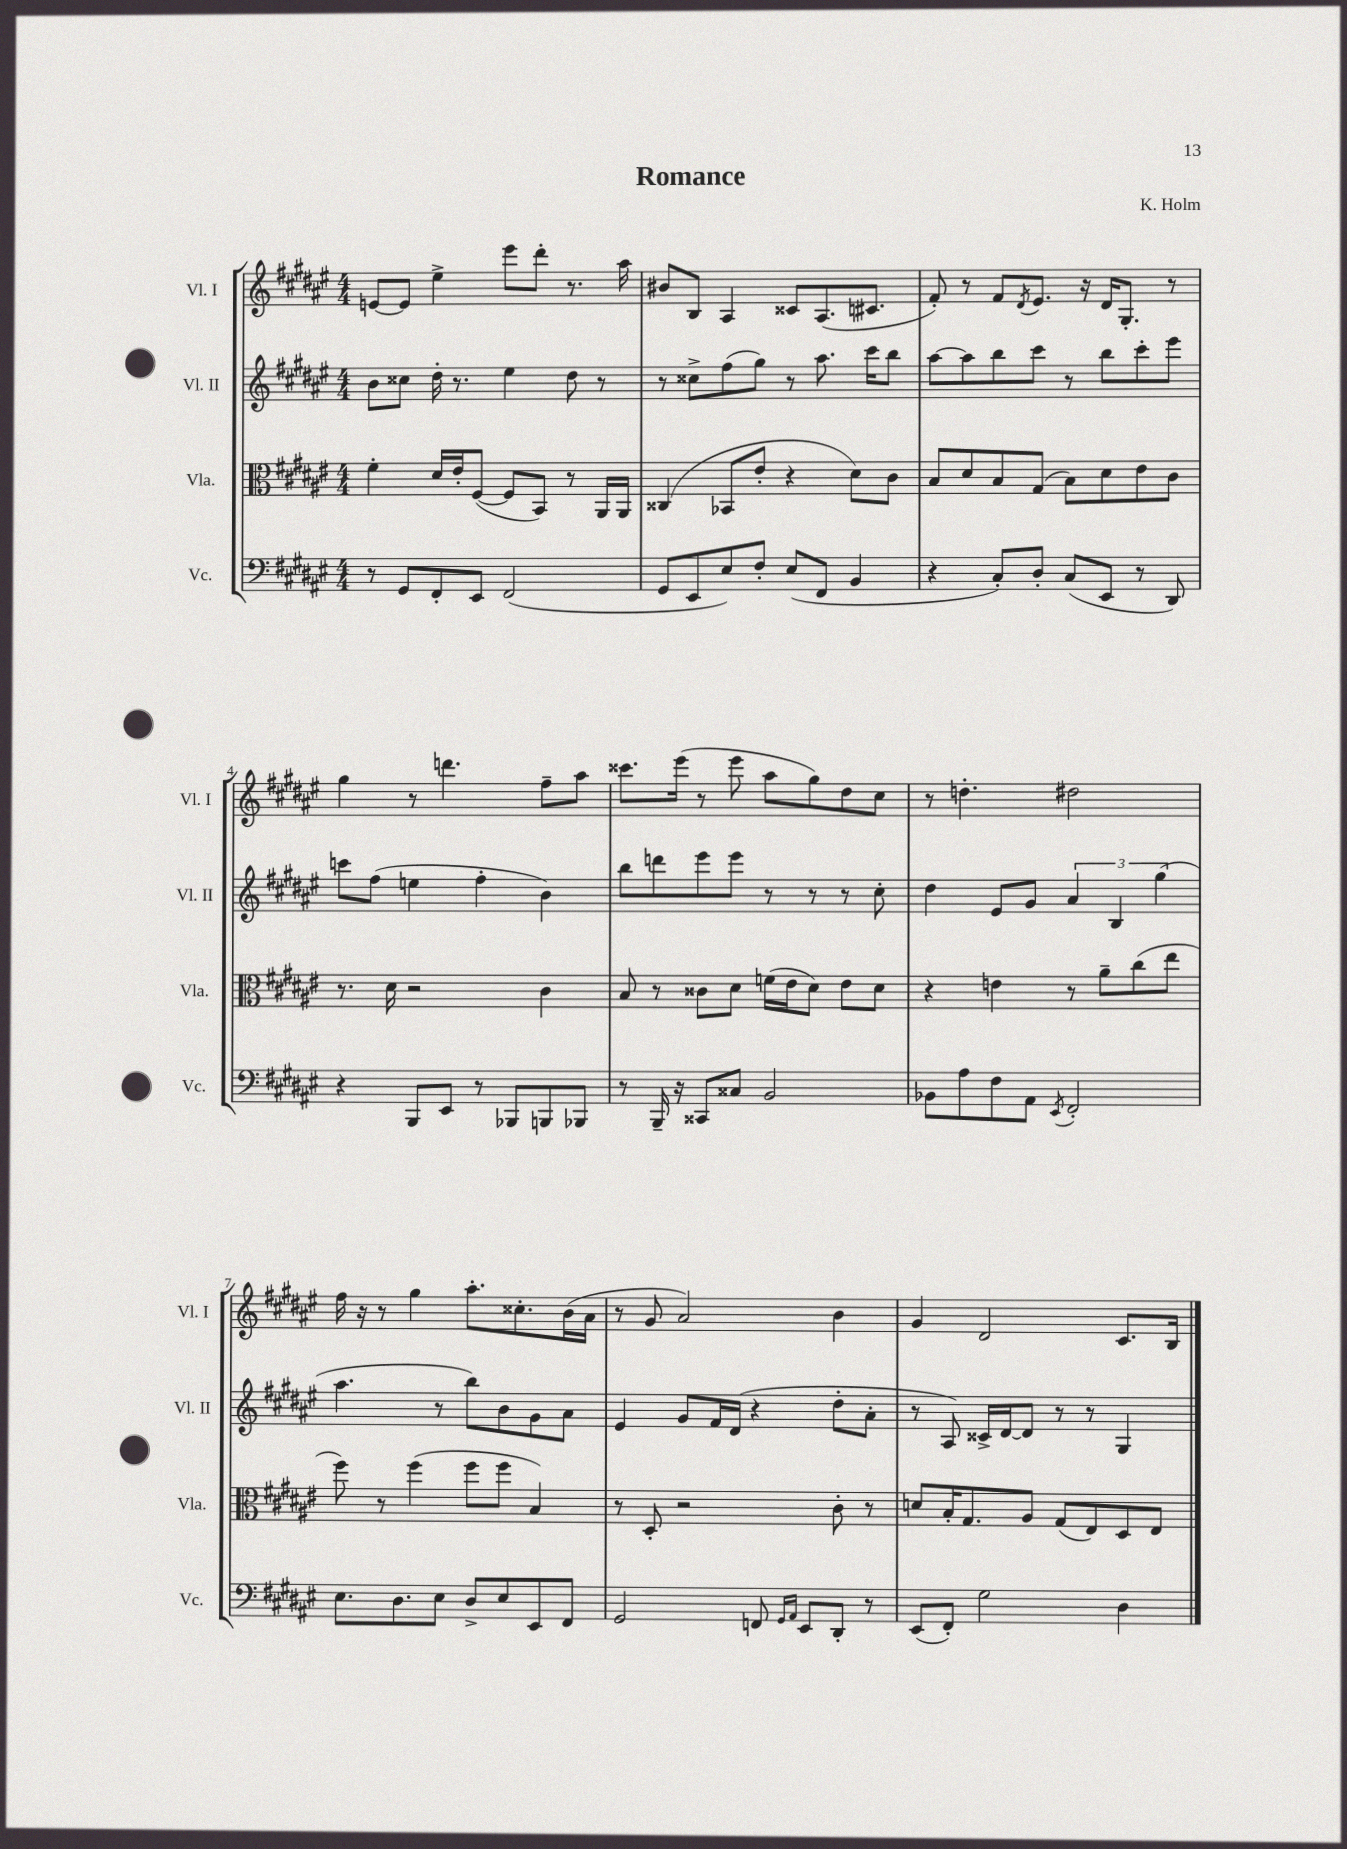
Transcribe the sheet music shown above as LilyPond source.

\header { title = "Romance" composer = "K. Holm" }
<<
\new StaffGroup <<
\new Staff = "s0" \with { instrumentName = "Vl. I" shortInstrumentName = "Vl. I" } {
    \clef treble \key fis \major \numericTimeSignature \time 4/4
    e'8~ e'8 eis''4-> eis'''8 dis'''8-. r8. ais''16 |
    bis'8 b8 ais4 cisis'8 ais8.( cis'8. |
    fis'8-.) r8 fis'8 \acciaccatura { dis'8 } eis'8. r16 dis'16 gis8.-. r8 |
    gis''4 r8 d'''4. fis''8-- ais''8 |
    cisis'''8. eis'''16( r8 eis'''8 ais''8 gis''8) dis''8 cis''8 |
    r8 d''4.-. dis''2 |
    fis''16 r16 r8 gis''4 ais''8.-. cisis''8.-. b'16( ais'16 |
    r8 gis'8 ais'2) b'4 |
    gis'4 dis'2 cis'8. b16 \bar "|." |
}
\new Staff = "s1" \with { instrumentName = "Vl. II" shortInstrumentName = "Vl. II" } {
    \clef treble \key fis \major \numericTimeSignature \time 4/4
    b'8 cisis''8 dis''16-. r8. eis''4 dis''8 r8 |
    r8 cisis''8-> fis''8( gis''8) r8 ais''8. cis'''16 b''8 |
    ais''8~ ais''8 b''8 cis'''8 r8 b''8 cis'''8-. eis'''8 |
    c'''8 fis''8( e''4 fis''4-. b'4) |
    b''8 d'''8 eis'''8 eis'''8 r8 r8 r8 cis''8-. |
    dis''4 eis'8 gis'8 \tuplet 3/2 { ais'4 b4 gis''4( } |
    ais''4. r8 b''8) b'8 gis'8 ais'8 |
    eis'4 gis'8 fis'16 dis'16( r4 dis''8-. ais'8-. |
    r8 ais8) cisis'16-> dis'16~ dis'8 r8 r8 gis4 \bar "|." |
}
\new Staff = "s2" \with { instrumentName = "Vla." shortInstrumentName = "Vla." } {
    \clef alto \key fis \major \numericTimeSignature \time 4/4
    fis'4-. dis'16 eis'16-. fis8~( fis8 b,8) r8 ais,16 ais,16 |
    cisis4( bes,8 eis'8-. r4 dis'8) cis'8 |
    b8 dis'8 b8 gis8( b8) dis'8 eis'8 cis'8 |
    r8. dis'16 r2 cis'4 |
    b8 r8 cisis'8 dis'8 f'16( eis'16 dis'8) eis'8 dis'8 |
    r4 e'4 r8 ais'8-- cis''8( eis''8 |
    fis''8) r8 fis''4( fis''8 fis''8 b4) |
    r8 dis8-. r2 cis'8-. r8 |
    d'8 b16-. gis8. ais8 gis8( eis8) dis8 eis8 \bar "|." |
}
\new Staff = "s3" \with { instrumentName = "Vc." shortInstrumentName = "Vc." } {
    \clef bass \key fis \major \numericTimeSignature \time 4/4
    r8 gis,8 fis,8-. eis,8 fis,2( |
    gis,8 eis,8 eis8) fis8-. eis8( fis,8 b,4 |
    r4 cis8-.) dis8-. cis8( eis,8 r8 dis,8) |
    r4 b,,8 eis,8 r8 bes,,8 b,,8 bes,,8 |
    r8 b,,16-- r16 cisis,8 cisis8 b,2 |
    bes,8 ais8 fis8 ais,8 \acciaccatura { eis,8 } fis,2-. |
    eis8. dis8. eis8 dis8-> eis8 eis,8 fis,8 |
    gis,2 f,8 \grace { gis,16 ais,16 } eis,8 dis,8-. r8 |
    eis,8( fis,8-.) gis2 dis4 \bar "|." |
}
>>
>>
